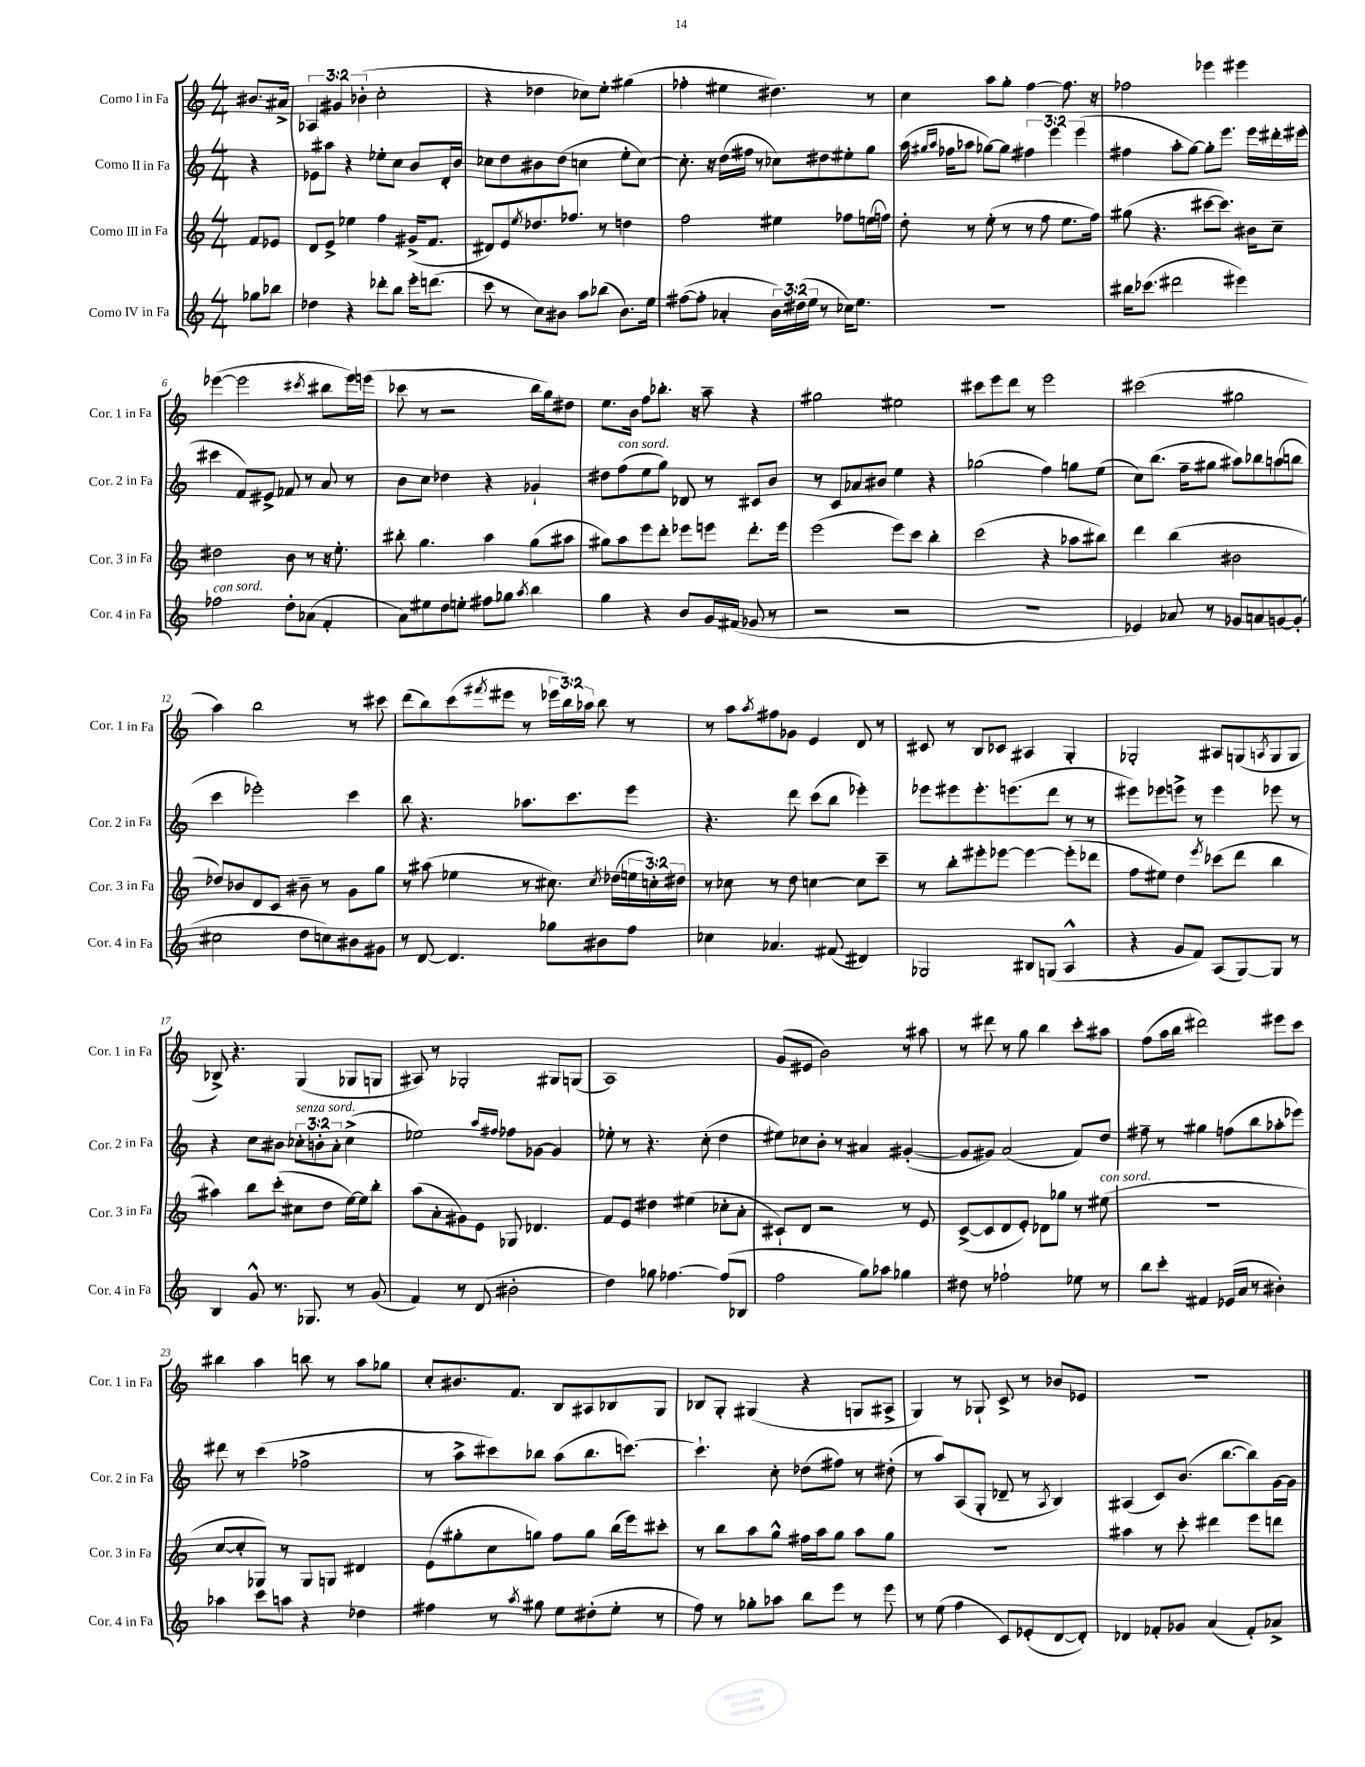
<<
\new StaffGroup <<
\new Staff = "s0" \with { instrumentName = "Corno I in Fa" shortInstrumentName = "Cor. 1 in Fa" } {
    \clef treble \key c \major \numericTimeSignature \time 4/4 \override Staff.TupletNumber.text = #tuplet-number::calc-fraction-text \partial 4
    bis'8. ais'16-> |
    \tuplet 3/2 { aes4 gis'4 bes'4-.( } c''2-. |
    r4 des''4 ces''8) e''8-. gis''4( |
    fes''4-. eis''4 dis''4.) r8 |
    c''4 a''8 g''8-. f''4~ f''8. r16 |
    fes''2 ees'''4 eis'''4 |
    ees'''4~( ees'''2 \acciaccatura { cis'''8 } bis''8 ees'''16) e'''16( |
    ces'''8 r8 r2 b''16 g''16) dis''8 |
    e''8. b'16 f''8 bes''8.-. r16 a''8-- r4 |
    gis''2 eis''2 |
    cis'''8 e'''8 d'''8 r8 e'''2 |
    cis'''2( gis''2 |
    a''4) b''2 r8 cis'''8 |
    d'''8( b''8) c'''8( \acciaccatura { fis'''8 } eis'''8 r8 \tuplet 3/2 { ees'''16 b''16) aes''16 } b''8 r8 |
    r8 a''8 \acciaccatura { a''8 } fis''8 ges'8 e'4 d'8 r8 |
    cis'8 r8 b8 ces'8 ais4 g4-. |
    ges2-. ais8 g8( \acciaccatura { a8 } g8 g8 |
    bes8->) r4. g4( ges8 g8 |
    ais8) r8 ges2-. gis8 g8( |
    a1) |
    g'8( eis'8 b'2) r8 ais''8 |
    r8 dis'''8 r8 g''8 b''4 c'''8-. ais''8 |
    f''8( a''16 b''16 dis'''2) eis'''8 c'''8 |
    bis''4 a''4 b''8 r8 a''8 ges''8 |
    c''8-. bis'8. f'8. b8 ais8 bes8 g8 |
    bes8 g8-. gis4( r4 g8 ais8-> |
    g4) r8 ges8-! c'8-> r8 bes'8 ees'8 |
    R1 \bar "|." |
}
\new Staff = "s1" \with { instrumentName = "Corno II in Fa" shortInstrumentName = "Cor. 2 in Fa" } {
    \clef treble \key c \major \numericTimeSignature \time 4/4 \override Staff.TupletNumber.text = #tuplet-number::calc-fraction-text \partial 4
    r4 |
    ees'8 ais''8 r4 ees''8-. c''8 b'8 d'16-. b'16 |
    ces''8 d''8 bis'8 d''8( c''4 e''8-. c''8~) |
    c''8.-. r16 d''16( fis''16 r8 ces''8) dis''8 eis''8-. g''8 |
    a''16( \grace { gis''16 a''16 } fes''16 aes''8 ges''8~) ges''8 \tuplet 3/2 { fis''4 e'''4 e'''4( } |
    fis''4 a''8-. g''8~) g''8-. e'''8. e'''16 dis'''16-. eis'''16( |
    cis'''4 f'8) eis'8-> fes'8 r8 a'8 r8 |
    b'8 c''8 des''4 r4 ges'4-! |
    dis''8 f''8^\markup { \italic "con sord." }( e''8 g''8) des'8 r8 cis'8 b'8 |
    r8 c'8 aes'8 bis'8 e''4 r4 |
    ges''2( f''4) g''8 e''8( |
    c''8) b''8.( f''16-- gis''8 ais''8) bes''8 a''8( b''8 |
    c'''4 ees'''2-.) c'''4 |
    b''8 r4. aes''8. c'''8. e'''8 |
    r4. d'''8 c'''8( b''8 ees'''4-.) |
    ees'''8 eis'''8 eis'''8.-. e'''8.( d'''8 r8 r8 |
    eis'''8) ees'''8 e'''8-> r8 e'''4 ees'''8 r8 |
    r4 c''8 bis'8 \tuplet 3/2 { ces''8-.^\markup { \italic "senza sord." } b'8-. a'8-. } ces''4->( |
    ees''2) \grace { a''16 fis''16 } fes''8 ges'8~ ges'4 |
    ees''8-. r8 r4. c''8-.( d''4 |
    eis''8) ces''8 b'8-. r8 ais'4 gis'4~-.( |
    gis'8 gis'8) a'2( f'8) d''8 |
    fis''8-- r8 gis''4 f''8( b''8 aes''8-. ees'''8) |
    dis'''8 r8 c'''4( fes''2-> |
    r8 a''8-> cis'''8) bes''8 a''8( bes''8. c'''8.~) |
    c'''4.-! c''8-. des''8( fis''8) r8 dis''8-.( |
    r8 a''8) a8( g8-. des'8-- r8 \acciaccatura { a8 } b4) |
    ais4( c'8) b'8.( b''8.~ b''8) g'16~ g'16 \bar "|." |
}
\new Staff = "s2" \with { instrumentName = "Corno III in Fa" shortInstrumentName = "Cor. 3 in Fa" } {
    \clef treble \key c \major \numericTimeSignature \time 4/4 \override Staff.TupletNumber.text = #tuplet-number::calc-fraction-text \partial 4
    f'8 ees'8 |
    d'8 e'8-> ees''4 f''4 gis'16->( f'8. |
    dis'8) e'8 \acciaccatura { e''8 } des''8. fes''8. r8 d''4 |
    f''2 eis''4 fes''8 e''16( f''16) |
    d''8-. r8 e''8-.( r8 r8 f''8 e''8. f''16) |
    gis''8( r4. cis'''8~ cis'''8.) bis'16 c''8-- |
    dis''2 b'8 r8 r16 e''8.-. |
    bis''8-. g''4. a''4 g''8( ais''8 |
    gis''8) a''8 e'''8 d'''8-. ees'''8 e'''8 d'''8.-. e'''16 |
    e'''2( e'''8) c'''8 b''4-. |
    c'''2( r4 aes''8 bis''8) |
    d'''4 b''4( bis'2 |
    des''8) bes'8 d'8 c'8 bis'8-- r8 g'8 g''8 |
    r8 ais''8( ees''4 r8 cis''8.) \acciaccatura { cis''8 } des''16( \tuplet 3/2 { e''16 c''16-.) dis''16 } |
    r8 ces''8 r8 d''8 c''4~ c''8 c'''8-- |
    r8 b''8-. eis'''8-. ees'''8~ ees'''4~ ees'''8-.( des'''8 |
    f''8 eis''8) d''4 \acciaccatura { e'''8 } ces'''8( d'''8 b''4 |
    ais''4) b''8 c'''8-.( cis''8 d''8 e''16~) e''16 b''8-. |
    a''8( a'8-. gis'8) e'8 ges8 des'4. |
    f'8 e'8 dis''4 eis''4( ces''8-. a'8-. |
    cis'8-!) d'8 r2 r8 e'8 |
    c'8~->( c'8 d'8 e'8-.) des'8 ges''8 r8 eis''8^\markup { \italic "con sord." }( |
    R1 |
    c''8~ c''8-. ges8) r8 ges8 g8 dis'4 |
    e'8( gis''8-. c''8 g''8) f''8 g''8 b''16( e'''16) cis'''8-. |
    r8 b''8 a''8 g''8-^ fis''16 a''16 g''8 a''8 g''8 |
    R1 |
    ais''4 r8 c'''8-. dis'''4 e'''8 d'''8 \bar "|." |
}
\new Staff = "s3" \with { instrumentName = "Corno IV in Fa" shortInstrumentName = "Cor. 4 in Fa" } {
    \clef treble \key c \major \numericTimeSignature \time 4/4 \override Staff.TupletNumber.text = #tuplet-number::calc-fraction-text \partial 4
    ges''8 bes''8 |
    des''4 r4 des'''8-. b''8 e'''16-. d'''8.( |
    c'''8 r8 c''8) bis'8 a''8 bes''8( bis'8.) e''16 |
    fis''8~( fis''8-. aes'4-. \tuplet 3/2 { b'16) dis''16( e''16 } r8 ces''16) e''8. |
    R1 |
    bis''16 ces'''8.( dis'''2 eis'''4) |
    fes''2^\markup { \italic "con sord." } d''8-. aes'8( f'4-. |
    a'8) eis''8 d''8 e''8-. fis''8 ges''8 \acciaccatura { a''8 } b''4 |
    g''4 r4 b'8 g'16 fis'16( ges'8 r8 |
    r2 r2 |
    R1 |
    ees'4) aes'8 r8 ges'8 a'8 g'8~ g'8-.( |
    cis''2 d''8 c''8) bis'8 gis'8 |
    r8 d'8~ d'4. ges''8 bis'8 f''8 |
    ces''4 aes'4. fis'8( dis'4) |
    ges2 bis8 g8( a4-^ |
    r4 g'8 f'8) a8( g8~) g8 r8 |
    b4 g'8-^ r8. ges8. r8 g'8( |
    f'4) r8 d'8( bis'2-. |
    d''4) ges''8 fes''4.~ fes''8( bes8 |
    f''2 g''8) aes''8 ges''4 |
    dis''8 r8 fes''2-! ees''8 r8 |
    b''8 c'''8-. fis'4 ees'16( a'16 r8 bis'4-.) |
    aes''4 c'''8 a''8 r4 des''4 |
    fis''4 r8 \acciaccatura { a''8 } gis''8 e''8 dis''8-.( e''8-. r8 |
    f''8) r8 ges''8-. aes''8 b''8 e'''8 r8 e'''8 |
    r8 e''8( f''4 c'8) ees'8-.( d'8~ d'8-.) |
    des'4 fes'8-. ges'8 a'4( fes'8-.) aes'8-> \bar "|." |
}
>>
>>
